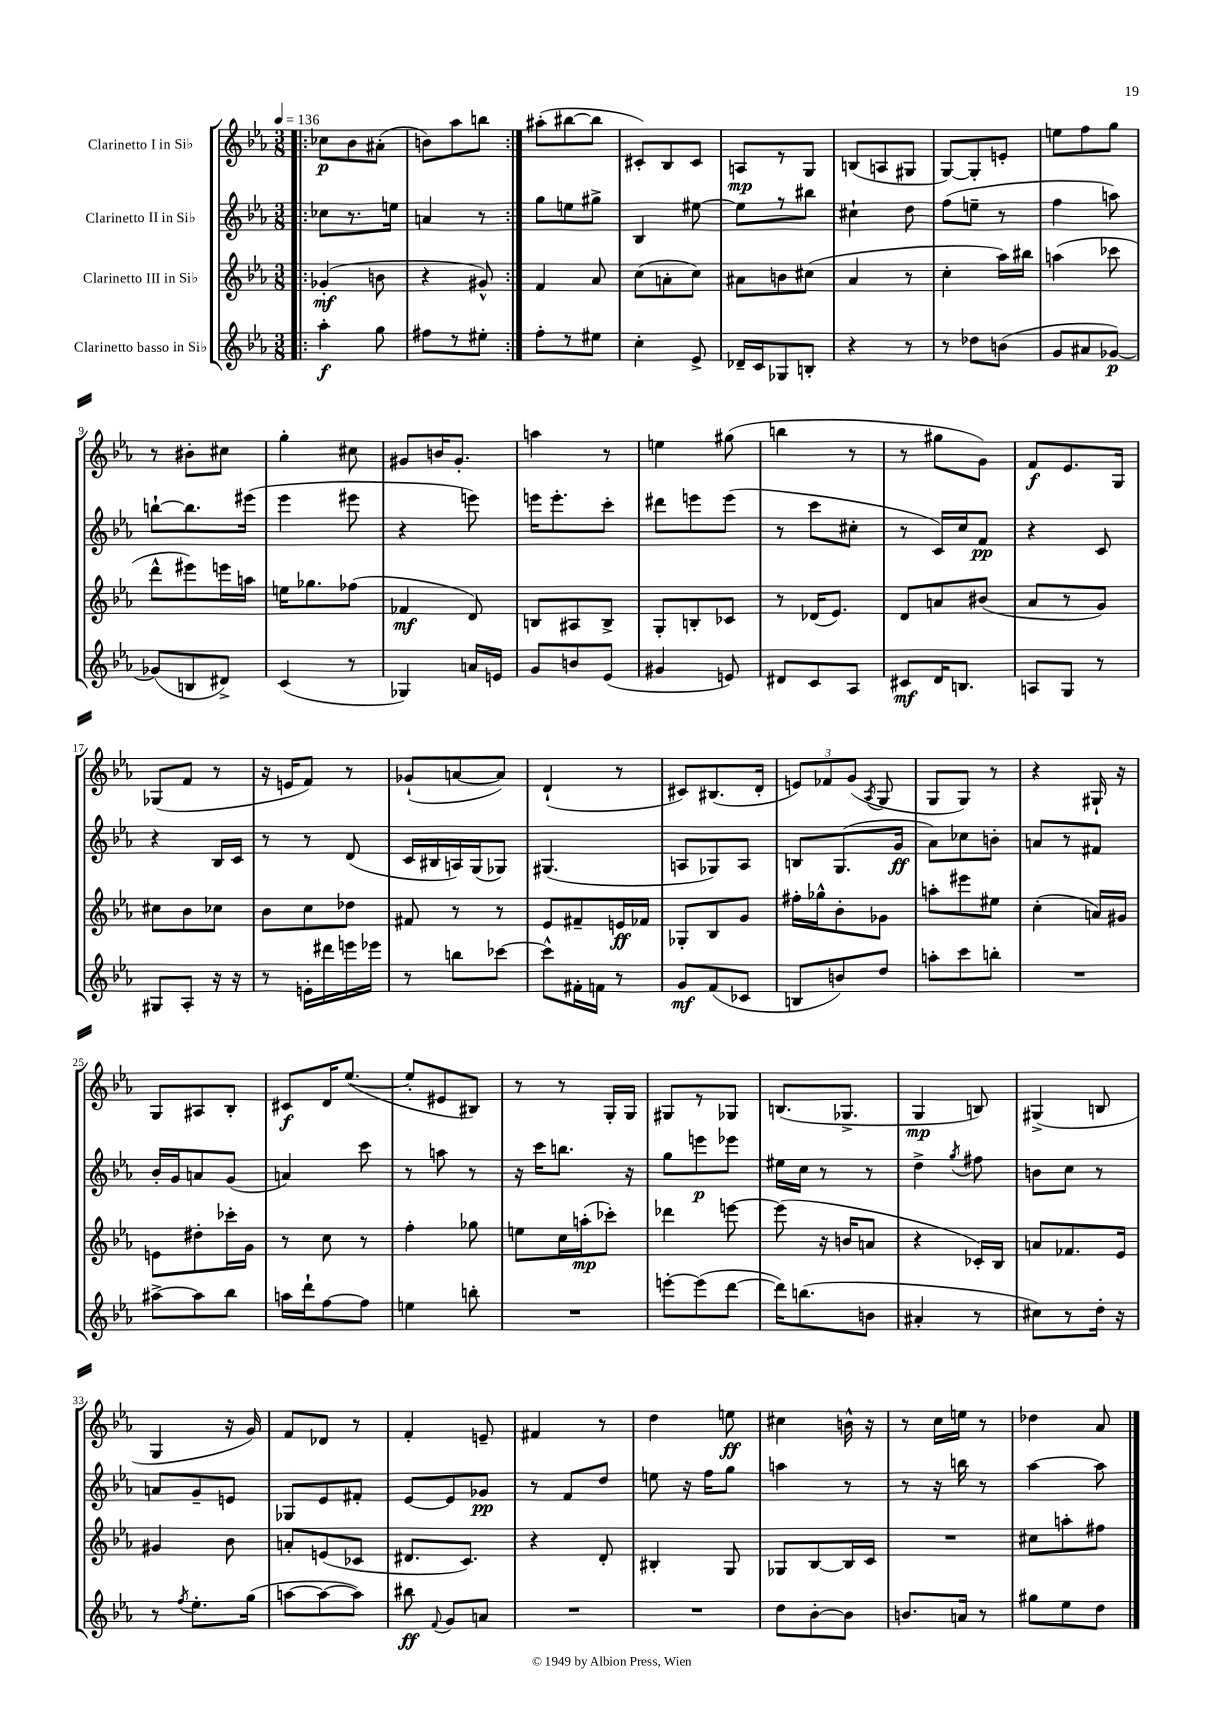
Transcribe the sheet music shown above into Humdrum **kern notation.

**kern	**dynam	**kern	**dynam	**kern	**dynam	**kern	**dynam
*part4	*part4	*part3	*part3	*part2	*part2	*part1	*part1
*staff4	*staff4	*staff3	*staff3	*staff2	*staff2	*staff1	*staff1
*I"Clarinetto basso in Si♭	*	*I"Clarinetto III in Si♭	*	*I"Clarinetto II in Si♭	*	*I"Clarinetto I in Si♭	*
*clefG2	*	*clefG2	*	*clefG2	*	*clefG2	*
*k[b-e-a-]	*	*k[b-e-a-]	*	*k[b-e-a-]	*	*k[b-e-a-]	*
*M3/8	*	*M3/8	*	*M3/8	*	*M3/8	*
*MM136	*	*MM136	*	*MM136	*	*MM136	*
=1!|:	=1!|:	=1!|:	=1!|:	=1!|:	=1!|:	=1!|:	=1!|:
4aa-'\	f	(4g-X'/	mf	8cc-X\L	.	8cc-X\L	p
.	.	.	.	8.r	.	8b-\	.
8gg\	.	8bn\	.	.	.	(8a#X'\J	.
.	.	.	.	16een\Jk	.	.	.
=2	=2	=2	=2	=2	=2	=2	=2
8ff#X\L	.	4r	.	4an/	.	8bn\L)	.
8r	.	.	.	.	.	8aa-\	.
8ee#X'\J	.	8g#X^^/)	.	8r	.	8bbn\J	.
=3:|!	=3:|!	=3:|!	=3:|!	=3:|!	=3:|!	=3:|!	=3:|!
8ff'\L	.	4f/	.	8gg\L	.	(8aa#X'\L	.
8r	.	.	.	8een\	.	[8bb#X\	.
8ee#X\J	.	8a-/	.	8gg#X^\J	.	8bb#\J]	.
=4	=4	=4	=4	=4	=4	=4	=4
4cc'\	.	(8cc\L	.	4B-/	.	8c#X'/L)	.
.	.	8an'\	.	.	.	8B-/	.
8e-^/	.	8cc\J)	.	[8ee#X\	.	8c#/J	.
=5	=5	=5	=5	=5	=5	=5	=5
16d-X~/LL	.	8a#X\L	.	8ee#\L]	.	8An/L	mp
16c/J	.	.	.	.	.	.	.
8G-X/	.	8bn\	.	8r	.	8r	.
8Bn'/J	.	(8cc#X\J	.	8bb#X\J	.	8G/J	.
=6	=6	=6	=6	=6	=6	=6	=6
4r	.	4a-/	.	4cc#X`\	.	(8Bn/L	.
.	.	.	.	.	.	8An/	.
8r	.	8r	.	8dd\	.	8G#X/J	.
=7	=7	=7	=7	=7	=7	=7	=7
8r	.	4cc'\	.	(8ff\L	.	[8G/L)	.
8dd-X\L	.	.	.	8een~\J	.	8G'/]	.
(8bn\J	.	16aa-\LL)	.	8r	.	8en'/J	.
.	.	16bb#X\JJ	.	.	.	.	.
=8	=8	=8	=8	=8	=8	=8	=8
8g/L	.	(4aan\	.	4ff\	.	8een\L	.
8a#X/	.	.	.	.	.	8ff\	.
[8g-X/J)	p	8ccc-X\	.	8aan\)	.	8gg\J	.
!!LO:LB:g=z
=9	=9	=9	=9	=9	=9	=9	=9
(8g-X/L]	.	8ddd^^\L	.	[8bbn`\L	.	8r	.
8Bn/	.	8eee#X\)	.	8.bb\]	.	8b#X'\L	.
8d#X^/J)	.	16eeen\L	.	.	.	8cc#X\J	.
.	.	16aan\JJ	.	(16eee#X\Jk	.	.	.
=10	=10	=10	=10	=10	=10	=10	=10
(4c/	.	16een\KL	.	4eee-\	.	4gg'\	.
.	.	8.gg-X\	.	.	.	.	.
8r	.	(8ff-X\J	.	8eee#X\	.	8cc#X\	.
=11	=11	=11	=11	=11	=11	=11	=11
4G-X/)	.	4f-X/	mf	4r	.	8g#X/L	.
.	.	.	.	.	.	16bn/K	.
.	.	.	.	.	.	8.g#'/J	.
16an/LL	.	8d/)	.	8eeen\)	.	.	.
16en/JJ	.	.	.	.	.	.	.
=12	=12	=12	=12	=12	=12	=12	=12
8g/L	.	8Bn/L	.	16eeen\KL	.	4aan\	.
.	.	.	.	8.eee'\	.	.	.
8bn/	.	8A#X/	.	.	.	.	.
(8e-/J	.	8B^/J	.	8ccc'\J	.	8r	.
=13	=13	=13	=13	=13	=13	=13	=13
4g#X/	.	8G'/L	.	8ddd#X\L	.	4een\	.
.	.	8Bn'/	.	8eeen\	.	.	.
8en/)	.	8c-X/J	.	(8eee\J	.	(8gg#X\	.
=14	=14	=14	=14	=14	=14	=14	=14
8d#X/L	.	8r	.	8r	.	4bbn\	.
8c/	.	(16d-X/KL	.	8ccc\L	.	.	.
.	.	8.e-/J)	.	.	.	.	.
8A-/J	.	.	.	8cc#X'\J	.	8r	.
=15	=15	=15	=15	=15	=15	=15	=15
8c#X/L	mf	8d/L	.	8r	.	8r	.
16d/K	.	8an/	.	16c/LL)	.	8gg#X\L	.
8.Bn/J	.	.	.	16cc/J	.	.	.
.	.	(8b#X/J	.	8f/J	pp	8g\J)	.
=16	=16	=16	=16	=16	=16	=16	=16
8An/L	.	8a-/L	.	4r	.	8f/L	f
8G/J	.	8r	.	.	.	8.e-/	.
8r	.	8g/J)	.	8c/	.	.	.
.	.	.	.	.	.	16G/Jk	.
!!LO:LB:g=z
=17	=17	=17	=17	=17	=17	=17	=17
8G#X/L	.	8cc#X\L	.	4r	.	(8G-X/L	.
8A-'/J	.	8b-\	.	.	.	8f/J	.
16r	.	8cc-X\J	.	16B-/LL	.	8r	.
16r	.	.	.	16c/JJ	.	.	.
=18	=18	=18	=18	=18	=18	=18	=18
8r	.	8b-\L	.	8r	.	16r	.
.	.	.	.	.	.	16en/KL	.
16en'\LL	.	8cc\	.	8r	.	8f/J)	.
16ddd#X\	.	.	.	.	.	.	.
16eeen\	.	8dd-X\J	.	(8d/	.	8r	.
16eee-X\JJ	.	.	.	.	.	.	.
=19	=19	=19	=19	=19	=19	=19	=19
8r	.	8f#X/	.	16c/LL	.	(8g-X`/L	.
.	.	.	.	16B#X/	.	.	.
8bbn\L	.	8r	.	16An/)	.	[8an/	.
.	.	.	.	(16G/J	.	.	.
[8ccc-X\J	.	8r	.	8G-X/J)	.	8a/J])	.
=20	=20	=20	=20	=20	=20	=20	=20
8ccc-^^\L]	.	8e-/L	.	(4.G#X/	.	(4d`/	.
16f#X'\L	.	8f#X~/	.	.	.	.	.
16fn\JJ	.	.	.	.	.	.	.
8r	.	16en/L	ff	.	.	8r	.
.	.	16f-X/JJ	.	.	.	.	.
=21	=21	=21	=21	=21	=21	=21	=21
8g/L	mf	8G-X'/L	.	8An/L	.	8c#X/L)	.
(8f/	.	8B-/	.	8G-X/)	.	(8.B#X/	.
8c-X/J	.	8g/J	.	8A/J	.	.	.
.	.	.	.	.	.	16d'/Jk	.
=22	=22	=22	=22	=22	=22	=22	=22
8Bn/L	.	16ff#X'\LL	.	8Bn/L	.	12en/L)	.
.	.	16gg-X^^\J	.	.	.	.	.
.	.	.	.	.	.	12f-X/	.
8bn/)	.	8b-'\	.	(8.G/	.	.	.
.	.	.	.	.	.	(12g/J	.
.	.	.	.	.	.	8qA-/	.
8dd/J	.	8g-X\J	.	.	.	8G/	.
.	.	.	.	16g/Jk	ff	.	.
=23	=23	=23	=23	=23	=23	=23	=23
8aan'\L	.	8aan'\L	.	8a-\L)	.	8G/L	.
8ccc\	.	8eee#X\	.	8cc-X\	.	8G/J)	.
8bbn'\J	.	8ee#X\J	.	8bn'\J	.	8r	.
=24	=24	=24	=24	=24	=24	=24	=24
4.r	.	(4cc'\	.	8an/L	.	4r	.
.	.	.	.	8r	.	.	.
.	.	16an/LL)	.	8f#X/J	.	16G#X`/	.
.	.	16g#X/JJ	.	.	.	16r	.
!!LO:LB:g=z
=25	=25	=25	=25	=25	=25	=25	=25
[8aa#X^\L	.	8en\L	.	16b-'/LL	.	8G/L	.
.	.	.	.	16g/J	.	.	.
8aa#\]	.	8dd#X'\	.	8an/	.	8A#X/	.
8bb-\J	.	16ccc-X'\L	.	(8g/J	.	8B-'/J	.
.	.	16g\JJ	.	.	.	.	.
=26	=26	=26	=26	=26	=26	=26	=26
16aan\LL	.	8r	.	4an/)	.	8c#X/L	f
16ddd`\J	.	.	.	.	.	.	.
[8ff\	.	8cc\	.	.	.	16d/K	.
.	.	.	.	.	.	([8.ee-/J	.
8ff\J]	.	8r	.	8ccc\	.	.	.
=27	=27	=27	=27	=27	=27	=27	=27
4een\	.	4ff'\	.	8r	.	8ee-'/L]	.
.	.	.	.	8aan\	.	8e#X/	.
8bbn'\	.	8gg-X\	.	8r	.	8B#X/J)	.
=28	=28	=28	=28	=28	=28	=28	=28
4.r	.	8een\L	.	16r	.	8r	.
.	.	.	.	16ccc\KL	.	.	.
.	.	16cc\L	.	8.bbn\J	.	8r	.
.	.	(16aan'\J	mp	.	.	.	.
.	.	8ccc-X'\J)	.	.	.	16G'/LL	.
.	.	.	.	16r	.	16G/JJ	.
=29	=29	=29	=29	=29	=29	=29	=29
[8eeen'\L	.	4ddd-X\	.	8gg\L	.	8G#X/L	.
(8eee\]	.	.	.	8eeen\	p	8r	.
[8ddd\J	.	[8eeen\	.	8eee-X\J	.	8G-X/J	.
=30	=30	=30	=30	=30	=30	=30	=30
16ddd\KL])	.	(8eee\]	.	16ee#X\LL	.	(8.Bn/L	.
(8.bbn\	.	.	.	16cc\JJ	.	.	.
.	.	16r	.	8r	.	.	.
.	.	16bn/KL	.	.	.	8.G-X^/J	.
8bn\J	.	8an/J	.	8r	.	.	.
=31	=31	=31	=31	=31	=31	=31	=31
4a#X'/	.	4r	.	4dd^\	.	4G/	mp
.	.	.	.	8qgg/	.	.	.
8r	.	16c-X'/LL)	.	8ff#X\	.	8Bn/)	.
.	.	16B-/JJ	.	.	.	.	.
=32	=32	=32	=32	=32	=32	=32	=32
8cc#X\L)	.	8an/L	.	8bn\L	.	(4G#X^/	.
8r	.	8.f-X/	.	8cc\J	.	.	.
16dd'\Jk	.	.	.	8r	.	8Bn/	.
16r	.	16e-/Jk	.	.	.	.	.
!!LO:LB:g=z
=33	=33	=33	=33	=33	=33	=33	=33
8r	.	4g#X/	.	8an/L	.	4G/	.
8qff/	.	.	.	.	.	.	.
8.ee-'\L	.	.	.	8g~/	.	.	.
.	.	8b-\	.	8en/J	.	16r	.
(16gg\Jk	.	.	.	.	.	16g/)	.
=34	=34	=34	=34	=34	=34	=34	=34
[8aan\L	.	8an'/L	.	8G-X/L	.	8f/L	.
8aa\_	.	(8en/	.	8e-/	.	8d-X/J	.
8aa\J])	.	8c-X/J	.	8f#X'/J	.	8r	.
=35	=35	=35	=35	=35	=35	=35	=35
8bb#X\	ff	8.d#X/L	.	[8e-/L	.	4f'/	.
8qqf/	.	.	.	.	.	.	.
8g/L	.	.	.	8e-/]	.	.	.
.	.	8.c/J)	.	.	.	.	.
8an/J	.	.	.	8g-X/J	pp	8en~/	.
=36	=36	=36	=36	=36	=36	=36	=36
4.r	.	4r	.	8r	.	4f#X/	.
.	.	.	.	8f/L	.	.	.
.	.	8d'/	.	8dd/J	.	8r	.
=37	=37	=37	=37	=37	=37	=37	=37
4.r	.	4B#X'/	.	8een\	.	4dd\	.
.	.	.	.	16r	.	.	.
.	.	.	.	16ff\KL	.	.	.
.	.	8G/	.	8gg\J	.	8een\	ff
=38	=38	=38	=38	=38	=38	=38	=38
8dd\L	.	8G-X/L	.	4aan\	.	4cc#X\	.
[8b-'\	.	[8B-/	.	.	.	.	.
8b-\J]	.	16B-/L]	.	8r	.	16bn^^\	.
.	.	16c/JJ	.	.	.	16r	.
=39	=39	=39	=39	=39	=39	=39	=39
8.bn/L	.	4.r	.	8r	.	8r	.
.	.	.	.	16r	.	16cc\LL	.
16an/Jk	.	.	.	16bbn\	.	16een\JJ	.
8r	.	.	.	8r	.	8r	.
=40	=40	=40	=40	=40	=40	=40	=40
8gg#X\L	.	8cc#X\L	.	[4aa-\	.	4dd-X\	.
8ee-\	.	8aan'\	.	.	.	.	.
8dd\J	.	8ff#X\J	.	8aa-\]	.	8a-/	.
==	==	==	==	==	==	==	==
*-	*-	*-	*-	*-	*-	*-	*-
